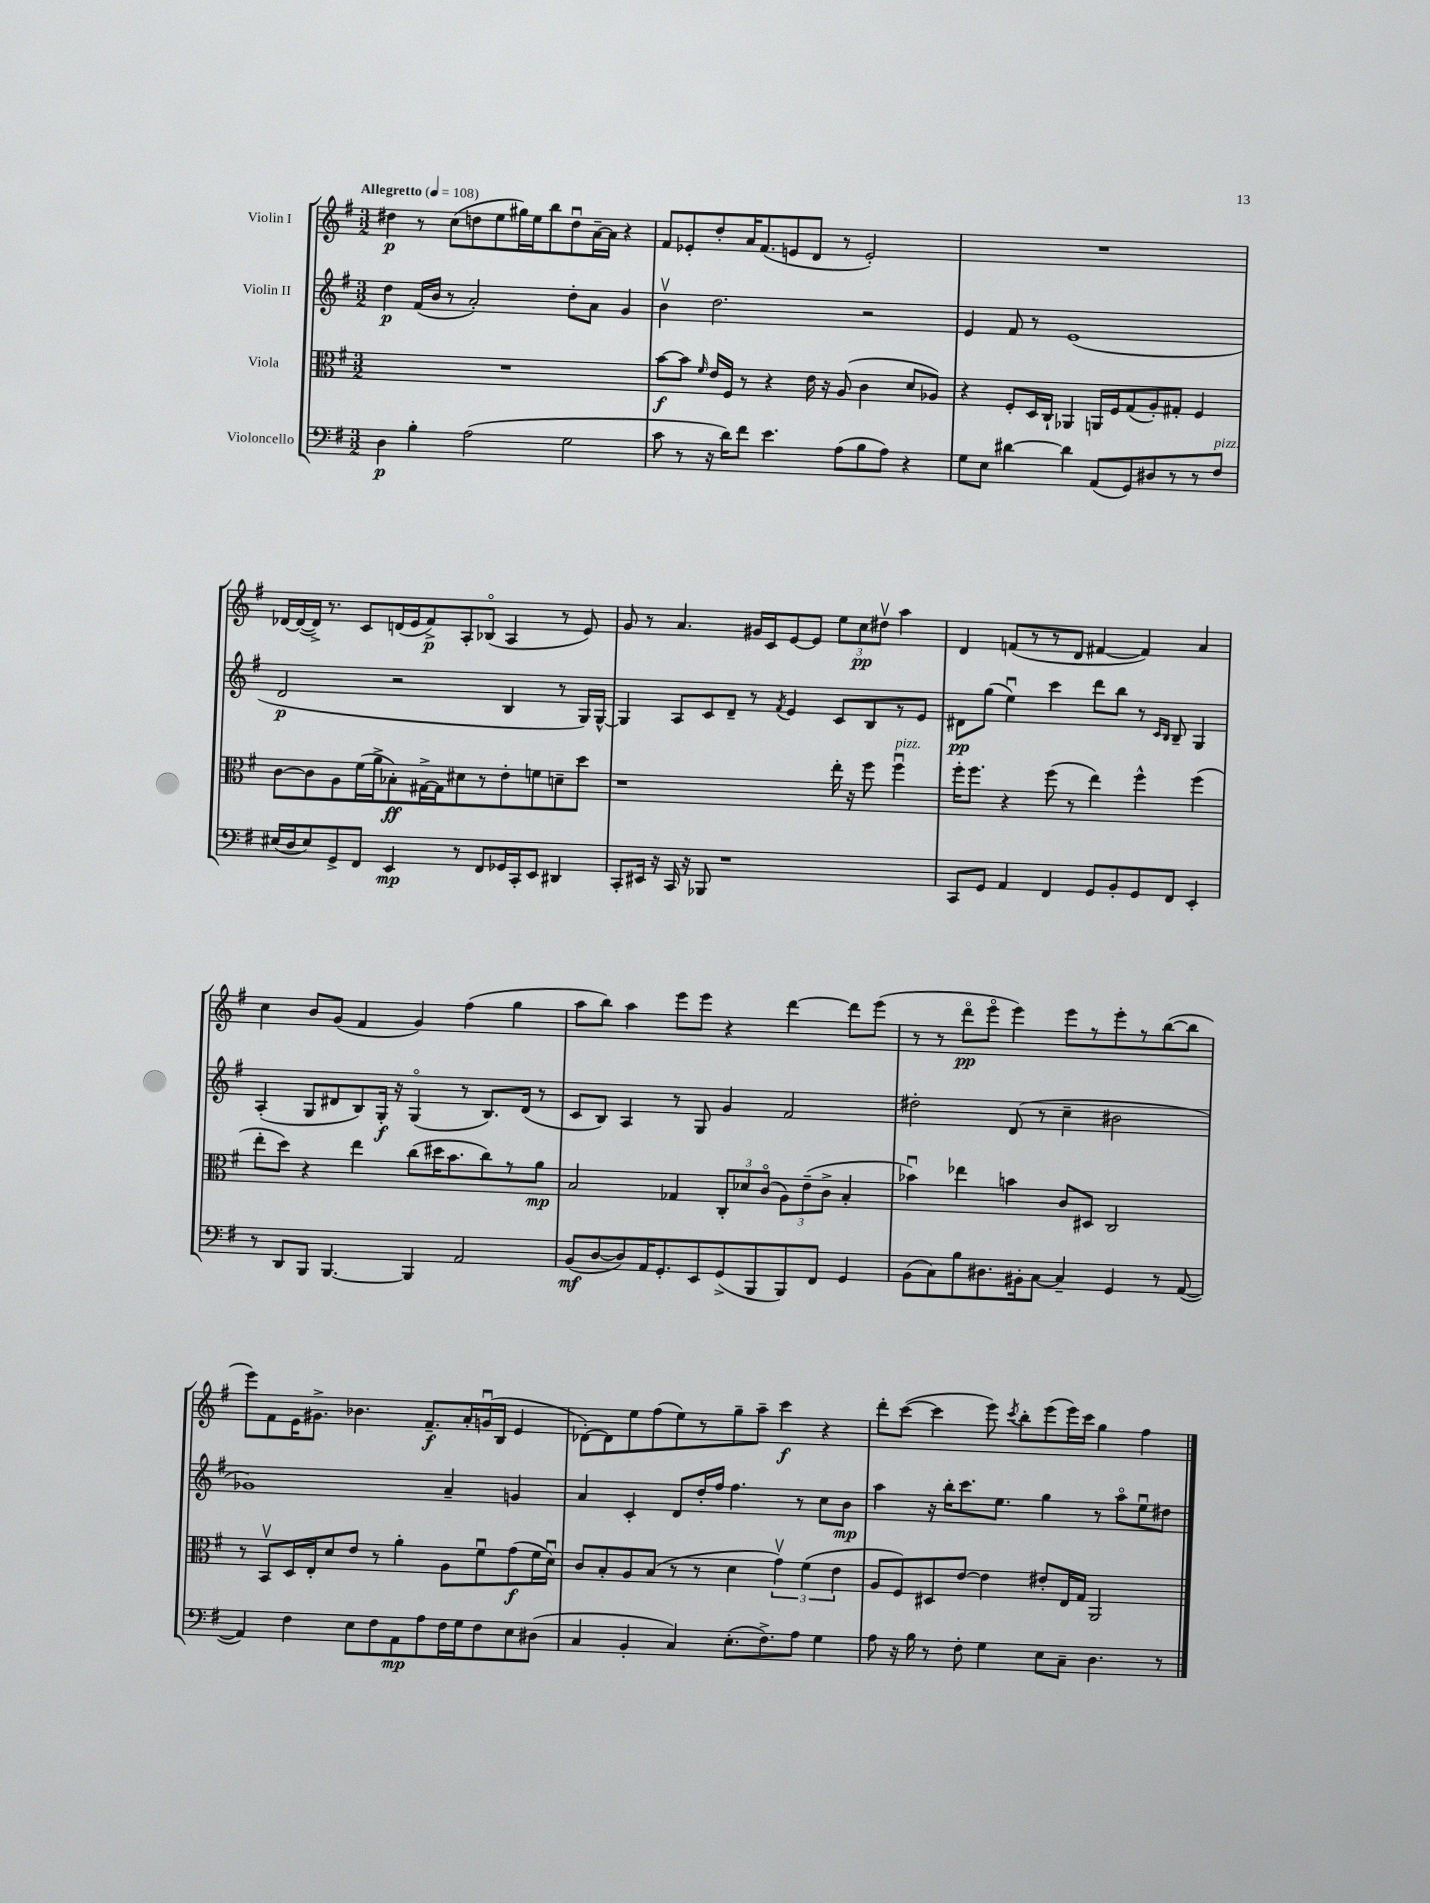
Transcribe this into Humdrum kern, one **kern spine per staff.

**kern	**kern	**kern	**kern
*staff4	*staff3	*staff2	*staff1
*clefF4	*clefC3	*clefG2	*clefG2
*k[f#]	*k[f#]	*k[f#]	*k[f#]
*M3/2	*M3/2	*M3/2	*M3/2
*MM108	*MM108	*MM108	*MM108
4D	1.r	4dd	4dd#
4B'	.	(16f#	8r
.	.	16b	.
.	.	8r	(8cc
(2A	.	2a')	8dd
.	.	.	8ee
.	.	.	16gg#)
.	.	.	16ee
.	.	.	8bb
2G	.	8dd'	8ddu
.	.	8a	[16a~
.	.	.	16a]
.	.	4g	4r
=	=	=	=
8c	[8b	4bv	8f#
8r	8b]	.	8e-'
.	16qqf#	.	.
16r	16e	2.dd	8dd'
16d)	16F#	.	.
8f#	8r	.	16a
.	.	.	(8.f#
4.e	4r	.	.
.	.	.	8e
.	16e	.	8d
.	16r	.	.
(8A	(8A	.	8r
8B	4c	2r	2e')
8A)	.	.	.
4r	8d	.	.
.	8A-)	.	.
=	=	=	=
8G	4r	4e	1.r
8E	.	.	.
[4d#	8F#'	8f#	.
.	16D	8r	.
.	16C`	.	.
4d#]	4AA-	(1e	.
(8AA	16AA	.	.
.	16F#	.	.
8GG)	(8G	.	.
8D#	8A')	.	.
8r	8G#'	.	.
8r	4F#	.	.
8F#	.	.	.
=	=	=	=
(16E#	[8c	2d	[16d-
16D	.	.	(16d-_
8E#)	8c]	.	16d-^])
.	.	.	8.r
8GG^	8A	.	.
8FF#	(16f#	.	8c
.	16a^	.	.
4EE	8B-')	2r	(16d
.	.	.	16e
.	[16G#^	.	8f#^)
.	16G#]	.	.
8r	8d#	.	8A'
8FF#	8r	.	(8B-o
16GG-	8e'	4B	4A
16CC'	.	.	.
8EE	8f	.	.
4DD#	8d~	8r	8r
.	8dd	16G)	8e)
.	.	[16G^^	.
=	=	=	=
8CC'	1r	4G]	8g
16EE#	.	.	8r
16r	.	.	.
16CC	.	8A	4.a
16r	.	.	.
8BBB-	.	8c	.
1r	.	8d~	.
.	.	8r	16g#
.	.	.	16c
.	.	8qf#	.
.	.	4e	[8e
.	.	.	8e]
.	16ee'	8c	12ee
.	16r	.	.
.	.	.	12cc
.	8ff#	8B	.
.	.	.	12dd#v
.	4ff#u	8r	4aa
.	.	8e	.
=	=	=	=
8CC	16ff#'	8d#	4d
.	8.ff#	.	.
8GG	.	(8gg	.
4AA	4r	4eeu)	(8f
.	.	.	8r
4FF#	(8ff#	4ccc	8r
.	8r	.	8d
8GG	4ee)	8ddd	[4f#
8BB'	.	8bb	.
8GG	4ff#^^	8r	4f#])
.	.	16qqc	.
.	.	16qqB	.
8FF#	.	8B~	.
4EE'	(4ff#	4G	4a
=	=	=	=
8r	8ee'	(4A'	4cc
8DD	8dd)	.	.
8BBB	4r	8G	8b
[4.BBB	.	8d#	(8g
.	4ee	8B)	4f#
.	.	16G'	.
.	.	16r	.
4BBB]	(8cc	(4Go	4g)
.	16dd#	.	.
.	8.b	.	.
2AA	.	8r	(4ff#
.	8cc)	8.B)	.
.	8r	.	4gg
.	.	(16d#	.
.	8a	8r	.
=	=	=	=
(8BB	2B	8c	8aa
[8D	.	8B)	8bb)
8D])	.	4A	4aa
16AA	.	.	.
8.GG'	.	.	.
.	4G-	8r	8eee
8EE	.	8G	8eee
(8GG^	12C'	4g	4r
.	12d-	.	.
8BBB	.	.	.
.	(12co	.	.
8BBB)	12A)	2f#	[4ddd
.	(12e~	.	.
8FF#	.	.	.
.	12c^	.	.
4GG	4B'	.	8ddd]
.	.	.	(8eee
=	=	=	=
(8BB	4b-u)	2dd#'	8r
8C)	.	.	8r
8B	4ee-	.	8dddo
8.D#	.	.	8eeeo
.	4b	(8d	4eee)
16BB#'	.	.	.
[8C	.	8r	.
4C~]	8c	4cc~	8eee
.	8D#	.	8r
4GG	2C	2b#	8eee'
.	.	.	8r
8r	.	.	([8bb
([8AA	.	.	8bb]
=	=	=	=
4AA])	8r	1g-)	8eee)
.	8BBv	.	8f#
4F#	16D	.	16e
.	16E'	.	8.g#^
.	8d	.	.
8E	8e	.	4.b-
8F#	8r	.	.
8AA	4a'	.	.
8A	.	.	8.f#~
16F#	8A	4a~	.
16G	.	.	16a'
8F#	8f#u	.	(16gu
.	.	.	16B
8E	(8g	4g	4e
(8D#	16f#	.	.
.	16du)	.	.
=	=	=	=
4C	8c	4a	[8d-')
.	8B'	.	8d-]
4BB'	8A	4c'	8ee
.	(8B	.	(8ff#
4C)	8r	8d	8ee)
.	8r	16dd'	8r
.	.	16ff#	.
(8.E'	4d	4.ff#	8gg~
.	.	.	8aa~
8.F#^)	.	.	.
.	6gv)	.	4ccc
8A	.	8r	.
.	(6f#	.	.
4G	.	8cc	4r
.	6e	.	.
.	.	8b	.
=	=	=	=
8A	8A	4aa	8ddd'
16r	8F#)	.	([8ccc
16B	.	.	.
8r	8D#	16r	4ccc]
.	.	16bb'	.
8F#'	[8e	8.ccc	.
4G	4e]	.	8eee)
.	.	8.ee	.
.	.	.	8qccc
.	.	.	8bb'
8E	8e#'	4gg	(8eee
8C~	16E	.	16eee)
.	16G	.	16ccc
4.D	2AA	8r	4gg
.	.	8aao	.
.	.	8eeu	4ff#
8r	.	8dd#	.
==	==	==	==
*-	*-	*-	*-
